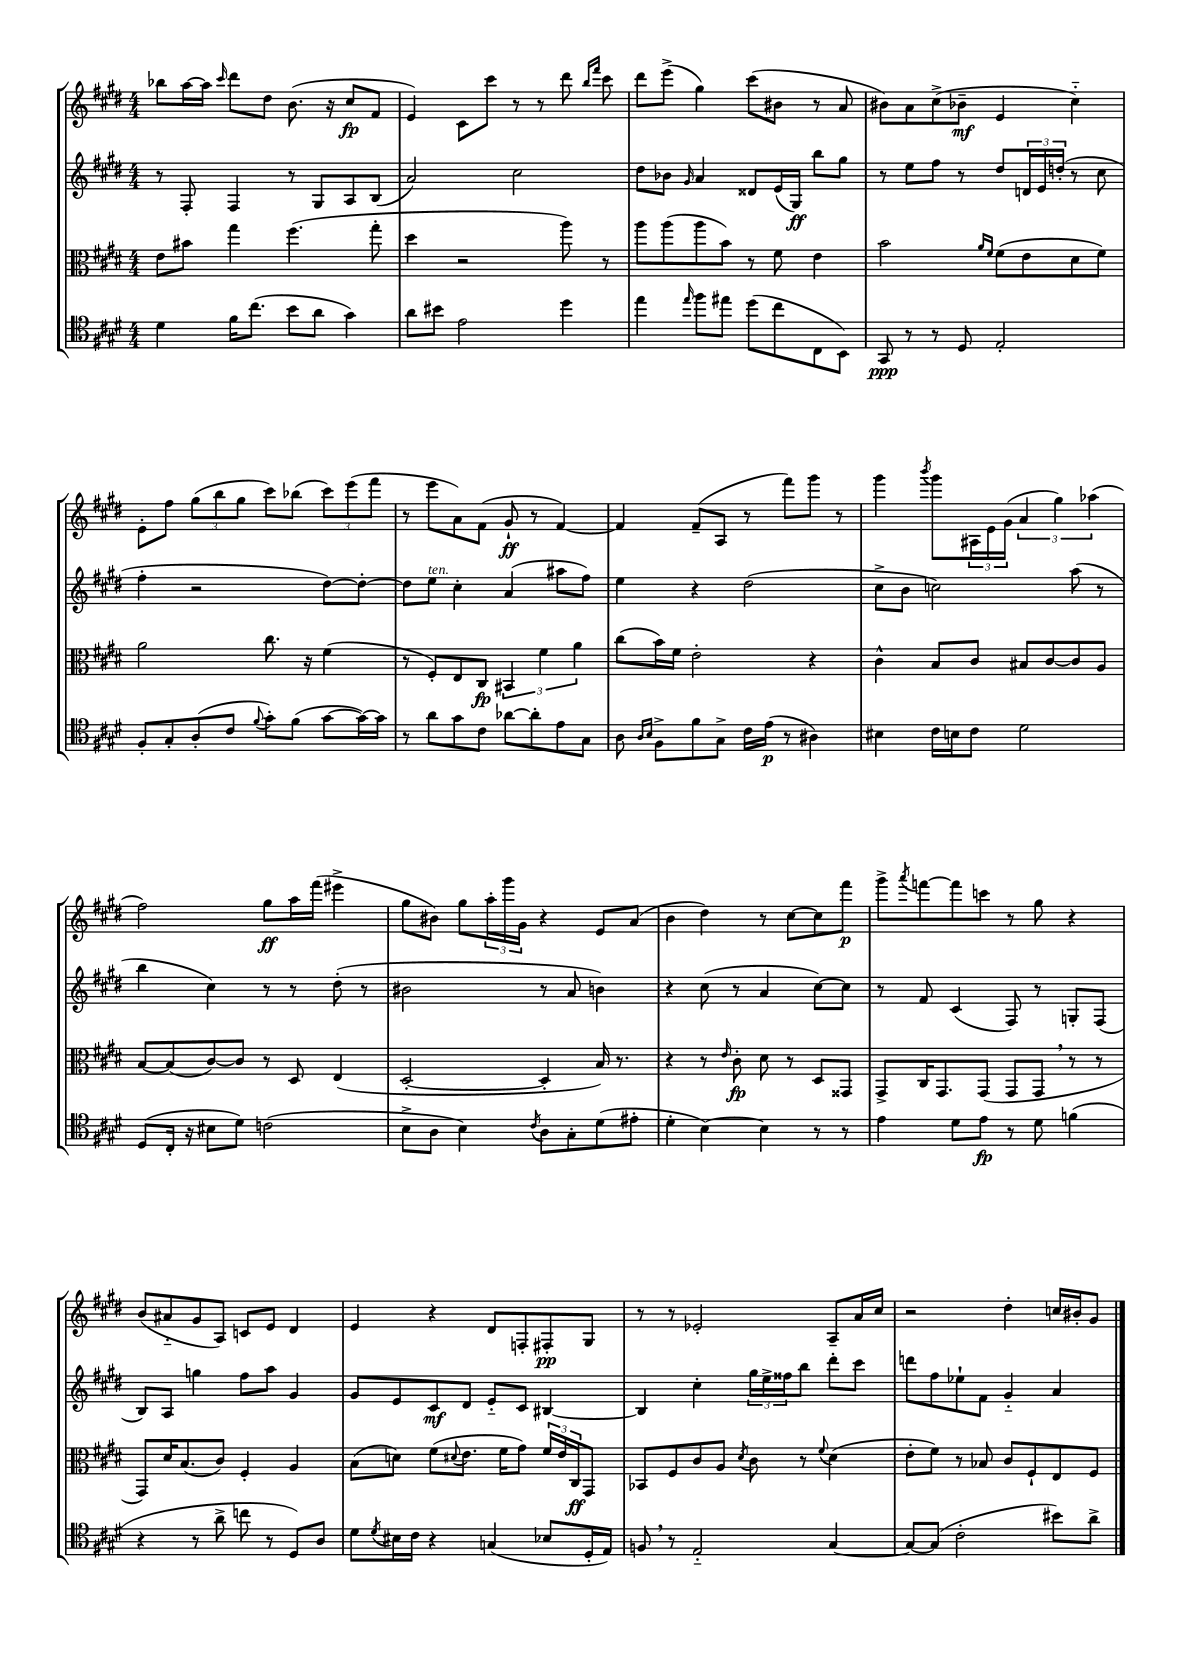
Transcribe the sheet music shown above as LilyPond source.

<<
\new StaffGroup <<
\new Staff = "s0" {
    \clef treble \key e \major \numericTimeSignature \time 4/4
    bes''8 a''16~ a''16 \grace { cis'''16 } dis'''8 dis''8 b'8.( r16 cis''8\fp fis'8 |
    e'4) cis'8 cis'''8 r8 r8 dis'''8 \grace { b''16 fis'''16 } cis'''8 |
    dis'''8 e'''8->( gis''4) cis'''8( bis'8 r8 a'8 |
    bis'8) a'8 cis''8->( bes'8--\mf e'4 cis''4-_) |
    e'8-. fis''8 \tuplet 3/2 { gis''8( b''8 gis''8 } cis'''8) bes''8( \tuplet 3/2 { cis'''8) e'''8( fis'''8 } |
    r8 e'''8 a'8) fis'8( gis'8-!\ff r8 fis'4~) |
    fis'4 fis'8--( a8 r8 fis'''8) gis'''8 r8 |
    gis'''4 \acciaccatura { b'''8 } gis'''8 \tuplet 3/2 { ais16 e'16 gis'16( } \tuplet 3/2 { a'4 gis''4) aes''4( } |
    fis''2) gis''8\ff a''16 fis'''16( eis'''4-> |
    gis''8 bis'8) gis''8 \tuplet 3/2 { a''16-. gis'''16 gis'16 } r4 e'8 a'8( |
    b'4 dis''4) r8 cis''8~ cis''8 fis'''8\p |
    gis'''8-> \acciaccatura { a'''8 } f'''8~ f'''8 c'''8 r8 gis''8 r4 |
    b'8( ais'8-_ gis'8 a8) c'8 e'8 dis'4 |
    e'4 r4 dis'8 f8-. fis8-.\pp gis8 |
    r8 r8 ees'2-. a8-- a'16 cis''16 |
    r2 dis''4-. c''16 bis'16-. gis'8 \bar "|." |
}
\new Staff = "s1" {
    \clef treble \key e \major \numericTimeSignature \time 4/4
    r8 fis8-. fis4 r8 gis8 a8 b8( |
    a'2) cis''2 |
    dis''8 bes'8 \grace { gis'16 } a'4 disis'8 e'16( gis16\ff) b''8 gis''8 |
    r8 e''8 fis''8 r8 dis''8 \tuplet 3/2 { d'16 e'16 d''16-.( } r8 cis''8 |
    fis''4-. r2 dis''8~) dis''8~-. |
    dis''8 e''8^\markup { \italic "ten." } cis''4-. a'4( ais''8 fis''8) |
    e''4 r4 dis''2( |
    cis''8-> b'8 c''2) a''8( r8 |
    b''4 cis''4) r8 r8 dis''8-.( r8 |
    bis'2 r8 a'8 b'4) |
    r4 cis''8( r8 a'4 cis''8~) cis''8 |
    r8 fis'8 cis'4( fis8) r8 g8-. fis8( |
    b8) a8 g''4 fis''8 a''8 gis'4 |
    gis'8 e'8 cis'8\mf dis'8 e'8-_ cis'8 bis4~ |
    bis4 cis''4-. \tuplet 3/2 { gis''16 e''16-> fisis''16 } b''8 dis'''8-. cis'''8 |
    d'''8 fis''8 ees''8-! fis'8 gis'4-_ a'4 \bar "|." |
}
\new Staff = "s2" {
    \clef alto \key e \major \numericTimeSignature \time 4/4
    e'8 bis'8 gis''4 fis''4.( gis''8-. |
    dis''4 r2 a''8) r8 |
    a''8 a''8( a''8 b'8) r8 fis'8 e'4 |
    b'2 \grace { a'16 fis'16 } fis'8( e'8 dis'8 fis'8) |
    a'2 cis''8. r16 fis'4( |
    r8 fis8-.) e8 cis8\fp \tuplet 3/2 { bis,4 fis'4 a'4 } |
    cis''8( b'16) fis'16 e'2-. r4 |
    cis'4-^ b8 cis'8 bis8 cis'8~ cis'8 a8 |
    b8~ b8( cis'8~) cis'8 r8 dis8 e4( |
    dis2~-. dis4-. b16) r8. |
    r4 r8 \grace { e'16 } cis'8-.\fp dis'8 r8 dis8 gisis,8 |
    gis,8-> cis16 gis,8. gis,8( gis,8 gis,8 \breathe r8 r8 |
    gis,8) dis'16 b8.( cis'8) fis4-. a4 |
    b8( d'8) fis'8( \appoggiatura { dis'8 } e'8. fis'16 gis'8) \tuplet 3/2 { fis'16 e'16 cis16\ff } gis,8 |
    bes,8 fis8 cis'8 a8 \acciaccatura { dis'8 } cis'8 r8 \appoggiatura { fis'8 } dis'4( |
    e'8-. fis'8) r8 bes8 cis'8 fis8-! e8 fis8 \bar "|." |
}
\new Staff = "s3" {
    \clef tenor \key e \major \numericTimeSignature \time 4/4
    dis'4 fis'16 cis''8.( b'8 a'8 gis'4) |
    a'8 bis'8 e'2 dis''4 |
    e''4 \grace { e''16 } fis''8 eis''8 dis''8( cis''8 cis8 b,8) |
    gis,8\ppp r8 r8 dis8 e2-. |
    fis8-. gis8-. a8-.( cis'8 \appoggiatura { fis'8 } gis'8-.) fis'8( gis'8~ gis'16~) gis'16 |
    r8 a'8 gis'8 cis'8 aes'8~ aes'8-. e'8 gis8 |
    a8 \grace { a16 b16 } fis8-> fis'8 gis8-> cis'16 e'16\p( r8 ais4) |
    bis4 cis'16 b16 cis'8 dis'2 |
    dis8( cis16-. r16 bis8 dis'8) c'2( |
    b8-> a8 b4) \acciaccatura { cis'8 } a8 gis8-. dis'8( eis'8-. |
    dis'4-. b4~) b4 r8 r8 |
    e'4 dis'8 e'8\fp r8 dis'8 f'4( |
    r4 r8 a'8-> c''8 r8 dis8) a8 |
    dis'8 \acciaccatura { dis'8 } bis16 cis'16 r4 g4( bes8 dis16-. e16) |
    f8 \breathe r8 e2-_ gis4~ |
    gis8~ gis8( cis'2-. bis'8) a'8-> \bar "|." |
}
>>
>>
\layout { \context { \Score \remove "Bar_number_engraver" } }
